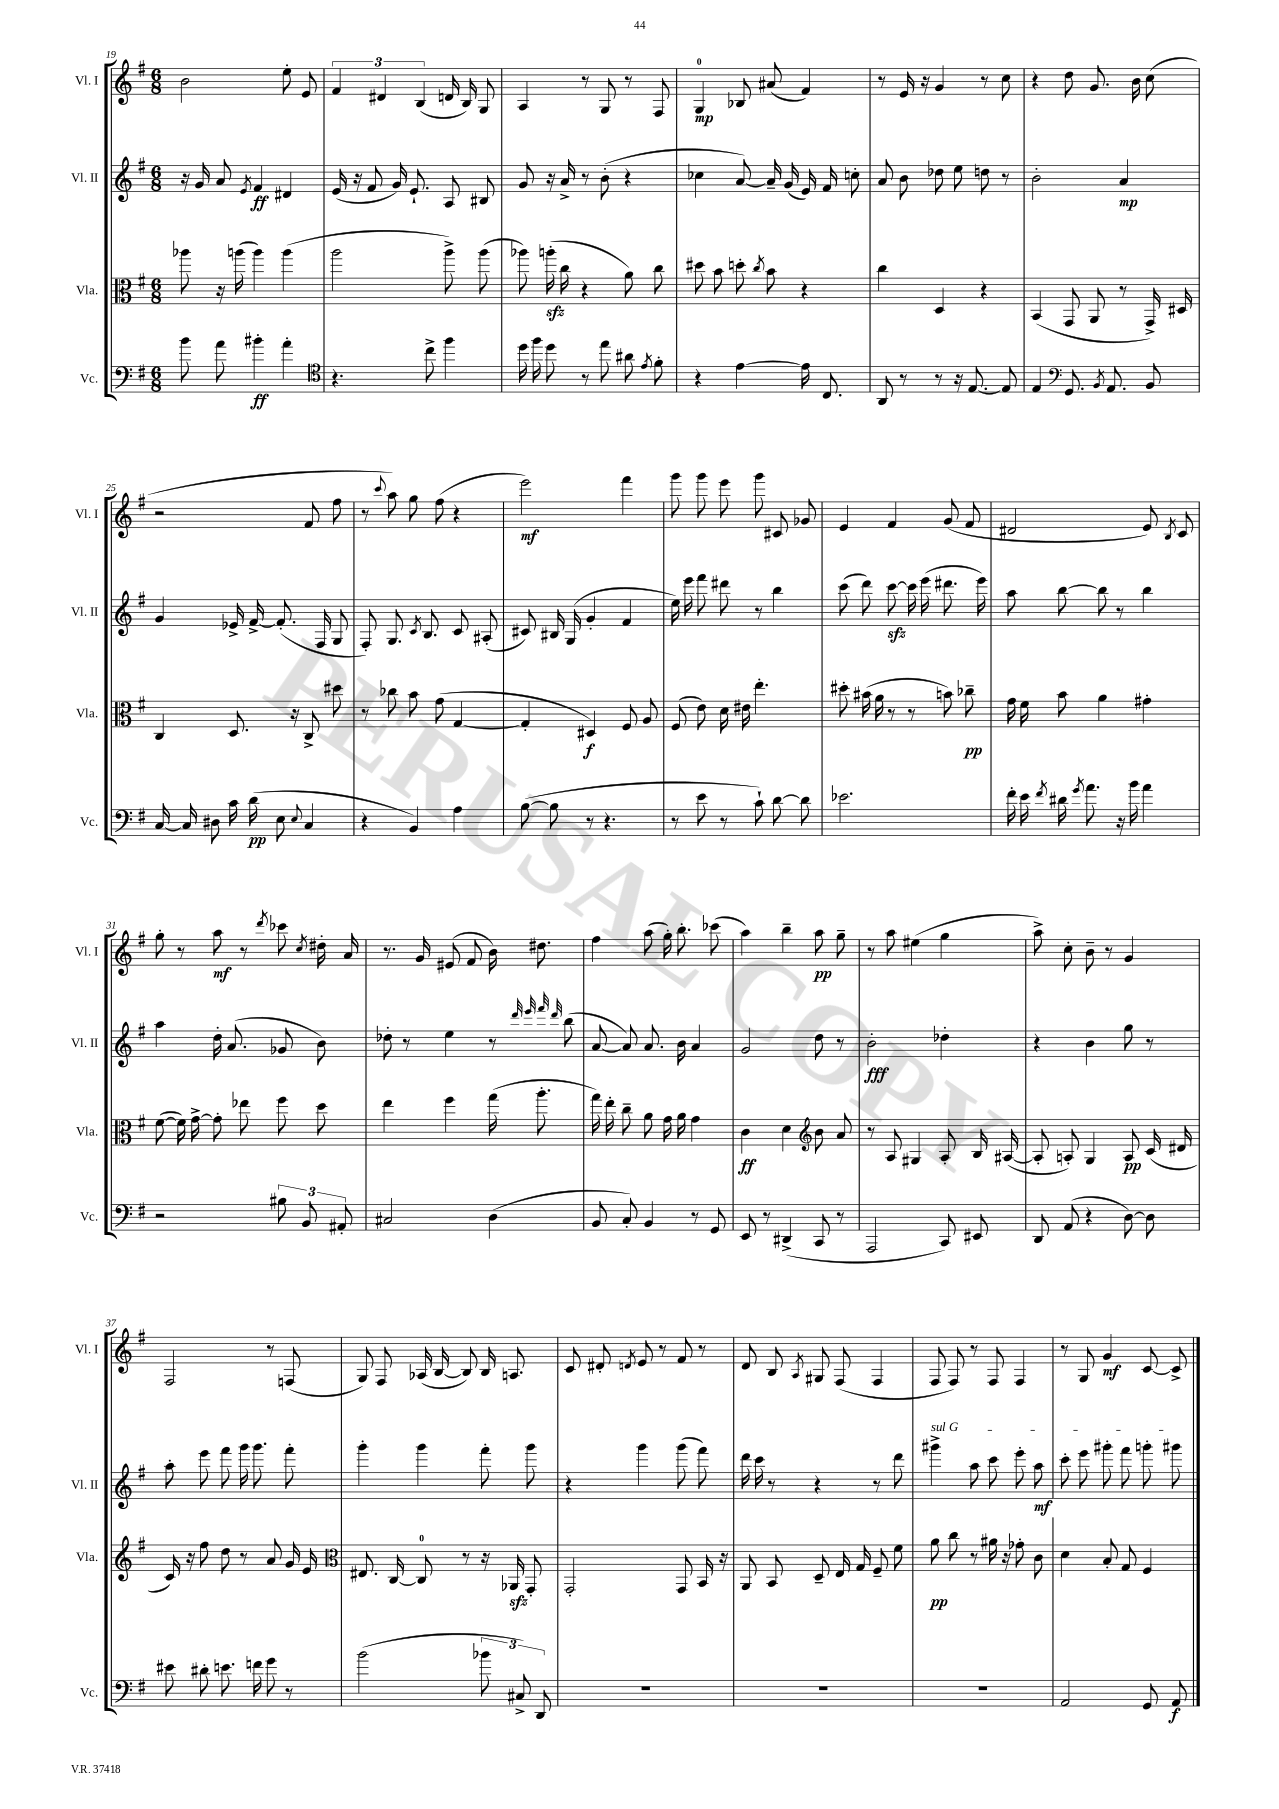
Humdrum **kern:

**kern	**dynam	**kern	**dynam	**kern	**dynam	**kern	**dynam
*part4	*part4	*part3	*part3	*part2	*part2	*part1	*part1
*staff4	*staff4	*staff3	*staff3	*staff2	*staff2	*staff1	*staff1
*I"Vc.	*	*I"Vla.	*	*I"Vl. II	*	*I"Vl. I	*
*I'Vc.	*	*I'Vla.	*	*I'Vl. II	*	*I'Vl. I	*
*clefF4	*	*clefC3	*	*clefG2	*	*clefG2	*
*k[f#]	*	*k[f#]	*	*k[f#]	*	*k[f#]	*
*M6/8	*	*M6/8	*	*M6/8	*	*M6/8	*
=19	=19	=19	=19	=19	=19	=19	=19
8b\	.	8aa-X\	.	16r	.	2b\	.
.	.	.	.	16g/	.	.	.
8a\	.	16r	.	8a/	.	.	.
.	.	(16aan\	.	.	.	.	.
.	.	.	.	8qe/	.	.	.
4b#X'\	ff	4aa\)	.	4f#/	ff	.	.
4a'\	.	(4aa\	.	4d#X/	.	8ee'\	.
.	.	.	.	.	.	8e/	.
=20	=20	=20	=20	=20	=20	=20	=20
*clefC4	*	*	*	*	*	*	*
4.r	.	2aa\	.	(16e/	.	6f#/	.
.	.	.	.	16r	.	.	.
.	.	.	.	8f#/	.	.	.
.	.	.	.	.	.	6d#X/	.
.	.	.	.	16g/)	.	.	.
.	.	.	.	8.e`/	.	.	.
.	.	.	.	.	.	(6B/	.
8cc^\	.	.	.	.	.	.	.
4ff#\	.	8aa^\)	.	8A/	.	16dn/	.
.	.	.	.	.	.	16B/)	.
.	.	(8aa\	.	8B#X/	.	8G/	.
=21	=21	=21	=21	=21	=21	=21	=21
16dd\	.	8aa-X\)	.	8g/	.	4A/	.
16ff#\	.	.	.	.	.	.	.
8dd\	.	(16aanzz'\	.	16r	.	.	.
.	.	16cc\	.	16a^/	.	.	.
8r	.	4r	.	8r	.	8r	.
8ee\	.	.	.	(8b'\	.	8G/	.
8a#X\	.	8a\)	.	4r	.	8r	.
8qe/	.	.	.	.	.	.	.
8f#'\	.	8cc\	.	.	.	8F#/	.
=22	=22	=22	=22	=22	=22	=22	=22
4r	.	8dd#X\	.	4cc-X\	.	4G/	mp
.	.	8b\	.	.	.	.	.
[4e\	.	8ddn'\	.	[8a/)	.	8B-X/	.
.	.	8qcc/	.	.	.	.	.
.	.	8b\	.	16a~/]	.	(8a#X/	.
.	.	.	.	(16g/	.	.	.
16e\]	.	4r	.	16e/)	.	4f#/)	.
8.C/	.	.	.	16f#/	.	.	.
.	.	.	.	8ccn'\	.	.	.
=23	=23	=23	=23	=23	=23	=23	=23
8AA/	.	4cc\	.	8a/	.	8r	.
8r	.	.	.	8b\	.	16e/	.
.	.	.	.	.	.	16r	.
8r	.	4D/	.	8dd-X\	.	4g/	.
16r	.	.	.	8ee\	.	.	.
[8.E/	.	.	.	.	.	.	.
.	.	4r	.	8ddn\	.	8r	.
8E/]	.	.	.	8r	.	8cc\	.
=24	=24	=24	=24	=24	=24	=24	=24
4E/	.	(4BB/	.	2b'\	.	4r	.
*clefF4	*	*	*	*	*	*	*
8.GG/	.	8GG/	.	.	.	8dd\	.
.	.	8AA/	.	.	.	8.g/	.
8qBB/	.	.	.	.	.	.	.
8.AA/	.	.	.	.	.	.	.
.	.	8r	.	4a/	mp	.	.
.	.	.	.	.	.	16b\	.
8BB/	.	16GG^/)	.	.	.	(8cc\	.
.	.	16D#X/	.	.	.	.	.
!!LO:LB:g=z
=25	=25	=25	=25	=25	=25	=25	=25
[16C/	.	4C/	.	4g/	.	2r	.
16C/]	.	.	.	.	.	.	.
8D#X\	.	.	.	.	.	.	.
16c\	.	8.D/	.	16e-X^/	.	.	.
(16d\	pp	.	.	[16f#^/	.	.	.
8E\	.	.	.	(8.f#'/]	.	.	.
.	.	16r	.	.	.	.	.
8qqE/	.	.	.	.	.	.	.
4C/	.	8C^/	.	.	.	8f#/	.
.	.	.	.	16F#/	.	.	.
.	.	8dd#X\	.	8G/	.	8ff#\	.
=26	=26	=26	=26	=26	=26	=26	=26
4r	.	8r	.	8F#'/)	.	8r	.
.	.	.	.	.	.	8qqccc/	.
.	.	8cc-X\	.	8.G/	.	8aa\)	.
4BB/)	.	8b\	.	.	.	8gg\	.
.	.	.	.	8qc/	.	.	.
.	.	.	.	8.B/	.	.	.
.	.	(8g\	.	.	.	(8ff#\	.
4A\	.	[4G/	.	8c/	.	4r	.
.	.	.	.	(8A#X'/	.	.	.
=27	=27	=27	=27	=27	=27	=27	=27
([8B\	.	4G'/]	.	8c#X/)	.	2eee\)	mf
8B\]	.	.	.	16B#X/	.	.	.
.	.	.	.	(16G/	.	.	.
8r	.	4D#X/)	f	4g'/	.	.	.
4.r	.	.	.	.	.	.	.
.	.	8F#/	.	4f#/	.	4fff#\	.
.	.	8A/	.	.	.	.	.
=28	=28	=28	=28	=28	=28	=28	=28
8r	.	(8F#/	.	16ee\)	.	8ggg\	.
.	.	.	.	16eee\	.	.	.
8e\	.	8e\)	.	8fff#\	.	8ggg\	.
8r	.	16d\	.	8ddd#X\	.	8eee\	.
.	.	16e#X\	.	.	.	.	.
8c`\)	.	4.ee'\	.	8r	.	8ggg\	.
[8d\	.	.	.	4bb\	.	8c#X/	.
8d\]	.	.	.	.	.	8g-X/	.
=29	=29	=29	=29	=29	=29	=29	=29
2.e-X\	.	8dd#X'\	.	(8ccc\	.	4e/	.
.	.	(16b#X\	.	8ddd\)	.	.	.
.	.	16a\	.	.	.	.	.
.	.	8r	.	[8ccczz\	.	4f#/	.
.	.	8r	.	16ccc\]	.	.	.
.	.	.	.	(16eee\	.	.	.
.	.	8bn\)	.	8.ddd#X\	.	(8g/	.
.	.	8cc-X~\	pp	.	.	8f#/	.
.	.	.	.	16eee\)	.	.	.
=30	=30	=30	=30	=30	=30	=30	=30
16f#'\	.	16g\	.	8aa\	.	2d#X/	.
16e\	.	16f#\	.	.	.	.	.
8qf#/	.	.	.	.	.	.	.
16d#X\	.	8b\	.	[8bb\	.	.	.
8qg/	.	.	.	.	.	.	.
8.a\	.	.	.	.	.	.	.
.	.	4a\	.	8bb\]	.	.	.
16r	.	.	.	8r	.	.	.
16b\	.	.	.	.	.	.	.
4a\	.	4g#X'\	.	4bb\	.	8e/)	.
.	.	.	.	.	.	8qB/	.
.	.	.	.	.	.	8c/	.
!!LO:LB:g=z
=31	=31	=31	=31	=31	=31	=31	=31
2r	.	([8f#\	.	4aa\	.	8gg'\	.
.	.	16f#\])	.	.	.	8r	.
.	.	[16g^\	.	.	.	.	.
.	.	8g'\]	.	16dd'\	.	8aa\	mf
.	.	.	.	(8.a/	.	.	.
.	.	8ee-X\	.	.	.	8r	.
.	.	.	.	.	.	8qddd/	.
12B#X\	.	8ff#\	.	8g-X/	.	8ccc-X\	.
12BB/	.	.	.	.	.	.	.
.	.	.	.	.	.	8qcc/	.
.	.	8dd\	.	8b\)	.	16dd#X'\	.
12AA#X'/	.	.	.	.	.	.	.
.	.	.	.	.	.	16a/	.
=32	=32	=32	=32	=32	=32	=32	=32
2C#X/	.	4ee\	.	8dd-X'\	.	8.r	.
.	.	.	.	8r	.	.	.
.	.	.	.	.	.	16g/	.
.	.	4ff#\	.	4ee\	.	(8e#X/	.
.	.	.	.	.	.	8f#/	.
(4D\	.	(16gg\	.	8r	.	16b\)	.
.	.	8.aa'\	.	.	.	8.dd#X\	.
.	.	.	.	32qqddd/	.	.	.
.	.	.	.	32qqeee/	.	.	.
.	.	.	.	32qqfff#/	.	.	.
.	.	.	.	32qqddd/	.	.	.
.	.	.	.	(8bb\	.	.	.
=33	=33	=33	=33	=33	=33	=33	=33
8BB/	.	16gg\)	.	[8a/	.	4ff#\	.
.	.	16ee'\	.	.	.	.	.
8C'/)	.	8cc~\	.	8a/])	.	.	.
4BB/	.	8a\	.	8.a/	.	(8aa\	.
.	.	16g\	.	.	.	16gg'\)	.
.	.	16a\	.	16b\	.	8.bb'\	.
8r	.	4g\	.	4a/	.	.	.
8GG/	.	.	.	.	.	(8ccc-X\	.
=34	=34	=34	=34	=34	=34	=34	=34
8EE/	.	4c\	ff	2g/	.	4aa\)	.
8r	.	.	.	.	.	.	.
(4DD#X^/	.	4d\	.	.	.	4bb~\	.
*	*	*clefG2	*	*	*	*	*
8CC/	.	8b\	.	8dd\	.	8aa\	pp
8r	.	8a/	.	8r	.	8gg~\	.
=35	=35	=35	=35	=35	=35	=35	=35
2AAA/	.	8r	.	2b'\	fff	8r	.
.	.	8A/	.	.	.	8aa\	.
.	.	4G#X/	.	.	.	(4ee#X\	.
8CC/)	.	8A'/	.	4dd-X'\	.	4gg\	.
8EE#X/	.	16B/	.	.	.	.	.
.	.	([16A#X/	.	.	.	.	.
=36	=36	=36	=36	=36	=36	=36	=36
8DD/	.	8A#'/]	.	4r	.	8aa^\)	.
(8AA/	.	8An'/)	.	.	.	8cc'\	.
4r	.	4G/	.	4b\	.	8b~\	.
.	.	.	.	.	.	8r	.
[8D\)	.	8A/	pp	8gg\	.	4g/	.
8D\]	.	(16c/	.	8r	.	.	.
.	.	16d#X/	.	.	.	.	.
!!LO:LB:g=z
=37	=37	=37	=37	=37	=37	=37	=37
8e#X\	.	16c/)	.	8aa'\	.	2F#/	.
.	.	16r	.	.	.	.	.
8d#X'\	.	8ff#\	.	8eee\	.	.	.
8.en\	.	8dd\	.	8fff#\	.	.	.
.	.	8r	.	16ggg\	.	.	.
16fn\	.	.	.	8.ggg\	.	.	.
8g\	.	8a/	.	.	.	8r	.
8r	.	16g/	.	8fff#'\	.	(8Fn/	.
.	.	16e/	.	.	.	.	.
=38	=38	=38	=38	=38	=38	=38	=38
*	*	*clefC3	*	*	*	*	*
(2b\	.	8.E#X/	.	4ggg'\	.	8G/)	.
.	.	.	.	.	.	8F#/	.
.	.	[16C/	.	.	.	.	.
.	.	8C/]	.	4ggg\	.	(16A-X/	.
.	.	.	.	.	.	[16B/	.
.	.	8r	.	.	.	8B/])	.
12b-X\	.	16r	.	8fff#'\	.	16B/	.
.	.	16AA-Xzz/	.	.	.	8.An/	.
12C#X^/)	.	.	.	.	.	.	.
.	.	8GG'/	.	8ggg\	.	.	.
12DD/	.	.	.	.	.	.	.
=39	=39	=39	=39	=39	=39	=39	=39
2.r	.	2GG'/	.	4r	.	8c/	.
.	.	.	.	.	.	8d#X'/	.
.	.	.	.	.	.	8qdn/	.
.	.	.	.	4ggg\	.	8e/	.
.	.	.	.	.	.	8r	.
.	.	8GG/	.	(8ggg\	.	8f#/	.
.	.	16BB/	.	8fff#\)	.	8r	.
.	.	16r	.	.	.	.	.
=40	=40	=40	=40	=40	=40	=40	=40
2.r	.	8AA/	.	16ddd\	.	8d/	.
.	.	.	.	16ccc\	.	.	.
.	.	8BB/	.	8r	.	8B/	.
.	.	.	.	.	.	8qA/	.
.	.	8D~/	.	4r	.	8G#X/	.
.	.	16E/	.	.	.	(8F#/	.
.	.	16G/	.	.	.	.	.
.	.	8F#~/	.	8r	.	4F#/	.
.	.	8f#\	.	8ddd\	.	.	.
=41	=41	=41	=41	=41	=41	=41	=41
!	!	!	!	!LO:TX:a:i:t=sul G	!	!	!
2.r	.	8a\	pp	4ggg#X^\	.	8F#/	.
.	.	8cc\	.	.	.	8F#/)	.
.	.	8r	.	8aa\	.	8r	.
.	.	16a#X\	.	8ccc\	.	8F#/	.
.	.	16r	.	.	.	.	.
.	.	8g-X'\	.	8eee'\	.	4F#/	.
.	.	8c\	.	8aa\	mf	.	.
=42	=42	=42	=42	=42	=42	=42	=42
2AA/	.	4d\	.	8ccc'\	.	8r	.
.	.	.	.	8eee\	.	8G/	.
.	.	8B'/	.	8ggg#X'\	.	4g/	mf
.	.	8G/	.	8fff#\	.	.	.
8GG/	.	4F#/	.	8gggn'\	.	[8c/	.
8AA/	f	.	.	8ggg#X\	.	8c^/]	.
==	==	==	==	==	==	==	==
*-	*-	*-	*-	*-	*-	*-	*-
